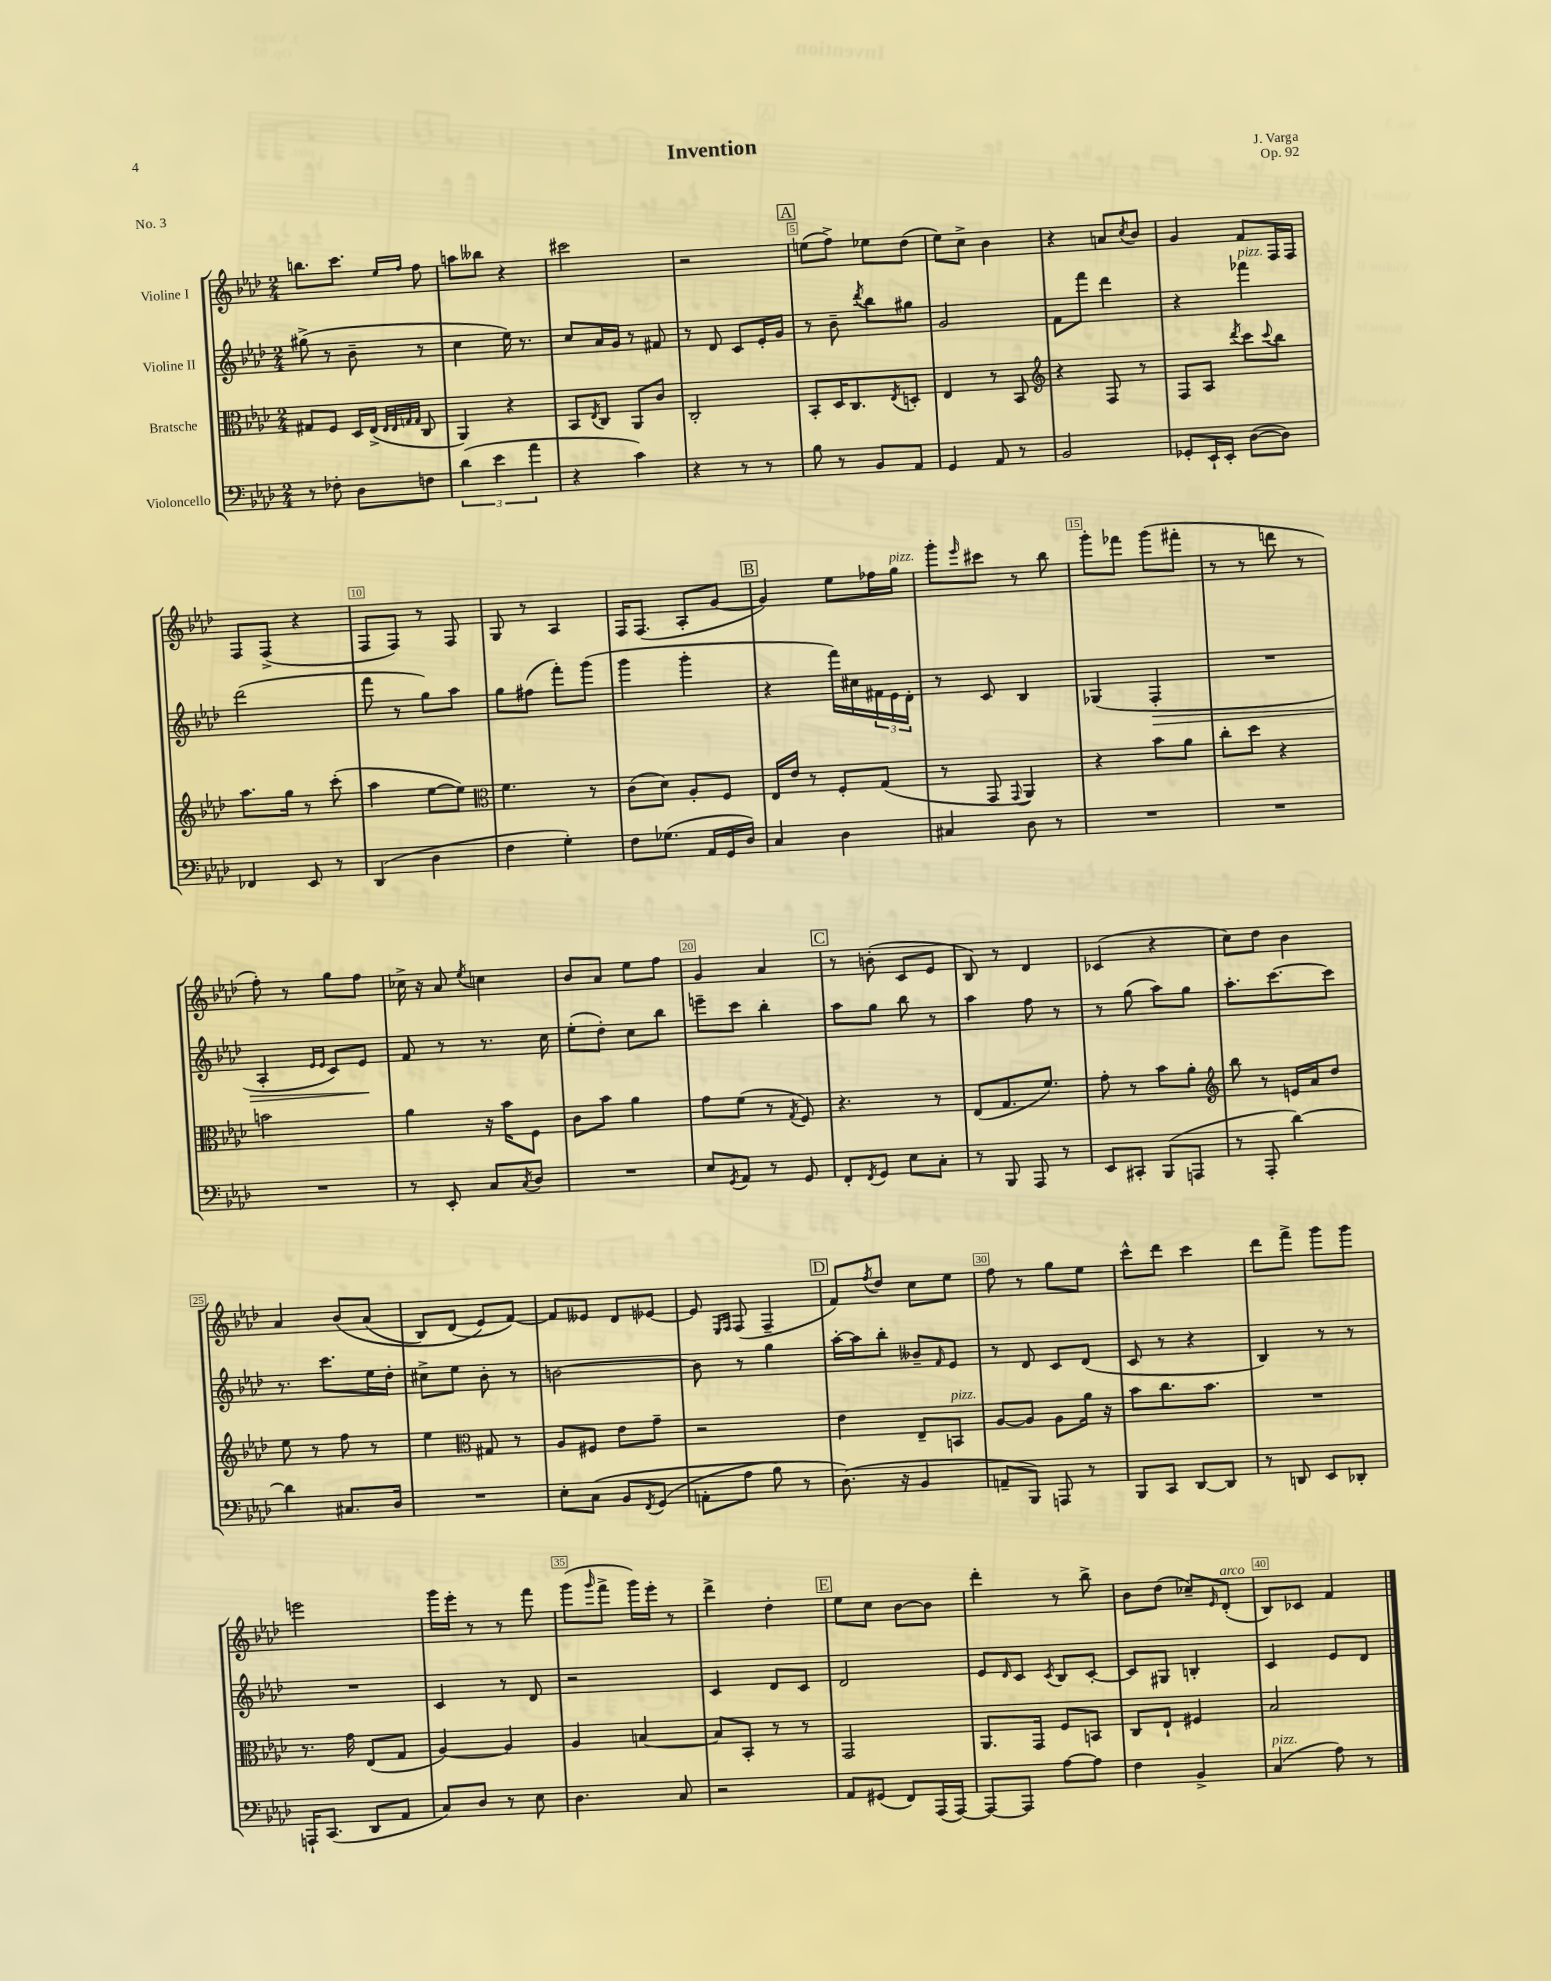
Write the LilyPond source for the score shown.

\header { title = "Invention" composer = "J. Varga" opus = "Op. 92" piece = "No. 3" }
<<
\new StaffGroup <<
\new Staff = "s0" \with { instrumentName = "Violine I" } {
    \clef treble \key aes \major \numericTimeSignature \time 2/4
    b''8. c'''8. \grace { ees''16 f''16 } f''8 |
    a''8 beses''8 r4 |
    cis'''2 |
    r2 |
    \mark \markup { \box "A" } e''8( f''8->) ees''8 des''8( |
    ees''8) c''8-> bes'4 |
    r4 a'8 \acciaccatura { c''8 } bes'8 |
    g'4 f'8 f16 f16 |
    f8 f8->( r4 |
    f8 f8) r8 f8 |
    g8 r8 aes4 |
    f16 f8.( aes8-. g'8~ |
    \mark \markup { \box "B" } g'4) ees''8 fes''16 g''16^\markup { \italic "pizz." } |
    g'''8-. \grace { ees'''16 } cis'''8 r8 bes''8 |
    g'''8-. fes'''8 g'''8( fis'''8-. |
    r8 r8 d'''8 r8 |
    f''8-.) r8 g''8 f''8 |
    ces''16-> r16 aes'8 \acciaccatura { ees''8 } c''4 |
    bes'8 aes'8 ees''8 f''8 |
    g'4 aes'4 |
    \mark \markup { \box "C" } r8 b'8-.( c'8 ees'8 |
    bes8) r8 des'4 |
    ces'4( r4 |
    c''8) des''8 bes'4 |
    aes'4 bes'8\( aes'8( |
    bes8) des'8( ees'8\) f'8~) |
    f'8 eeses'8 des'8 ees'8~ |
    ees'8 \grace { ees16 f16 } f8( f4-- |
    \mark \markup { \box "D" } f'8) \acciaccatura { f''8 } des''8 c''8 ees''8 |
    f''8 r8 g''8 ees''8 |
    c'''8-^ des'''8 c'''4 |
    des'''8 f'''8-> g'''8 g'''8 |
    e'''2 |
    g'''16 ees'''16-. r8 r8 f'''8 |
    g'''8( \grace { g'''16 } f'''8-> g'''16) ees'''16-. r8 |
    des'''4-> des''4-. |
    \mark \markup { \box "E" } ees''8 c''8 bes'8~ bes'8 |
    des'''4-. r8 bes''8-> |
    bes'8 des''8( ces''8--) \grace { ees'16 } des'8-.^\markup { \italic "arco" }( |
    bes8) ces'8 f'4 \bar "|." |
}
\new Staff = "s1" \with { instrumentName = "Violine II" } {
    \clef treble \key aes \major \numericTimeSignature \time 2/4
    gis''8->( r8 bes'8-- r8 |
    c''4 ees''16) r8. |
    c''8 aes'16 g'16 r8 fis'8 |
    r8 des'8 c'8 ees'16-. g'16 |
    \mark \markup { \box "A" } r8 bes'8-- \acciaccatura { des'''8 } bes''8 gis''8 |
    g'2 |
    f'8 f'''8 des'''4 |
    r4 fes'''4^\markup { \italic "pizz." } |
    des'''2( |
    f'''8 r8 g''8) aes''8 |
    g''8 fis''8( f'''8-.) g'''8( |
    g'''4 g'''4-. |
    \mark \markup { \box "B" } r4 f'''16) cis''16 \tuplet 3/2 { fis'16 ees'16 des'16-. } |
    r8 c'8 bes4 |
    ges4( f4-.\> |
    R2 |
    aes4-. \grace { ees'16 ees'16 } c'8) ees'8\! |
    f'8 r8 r8. c''16 |
    ees''8-.( des''8-.) c''8 bes''8 |
    e'''8-- c'''8 bes''4-. |
    \mark \markup { \box "C" } aes''8 g''8 bes''8 r8 |
    aes''4 f''8 r8 |
    r8 g''8( aes''8) g''8 |
    aes''8.-. c'''8.~ c'''8 |
    r8. c'''8. ees''16 des''16-. |
    cis''8-> ees''8 bes'8-. r8 |
    b'2~ |
    b'8 r8 g''4 |
    \mark \markup { \box "D" } aes''16~-. aes''16 bes''8-. beses'8-- \grace { f'16 } ees'8 |
    r8 des'8 c'8 des'8( |
    c'8 r8 r4 |
    bes4) r8 r8 |
    R2 |
    c'4 r8 des'8 |
    r2 |
    c'4 des'8 c'8 |
    \mark \markup { \box "E" } des'2 |
    ees'8 \grace { des'16 } c'8 \acciaccatura { c'8 } bes8 c'8~-. |
    c'8 gis8 b4-. |
    c'4 ees'8 des'8 \bar "|." |
}
\new Staff = "s2" \with { instrumentName = "Bratsche" } {
    \clef alto \key aes \major \numericTimeSignature \time 2/4
    gis8 f8 des16 ees16->( \grace { ees32 ees32 g32 g32 } c8 |
    aes,4) r4 |
    bes,8 \acciaccatura { ees8 } c8 aes,8 c'8 |
    c2-. |
    \mark \markup { \box "A" } bes,8-. des16 c8. \acciaccatura { ees8 } d8-. |
    ees4 r8 bes,8 |
    \clef treble r4 f8 r8 |
    f8 aes8 \acciaccatura { des'''8 } c'''8 \appoggiatura { c'''8 } bes''8 |
    aes''8. g''16 r8 c'''8-.( |
    aes''4 ees''8~ ees''8) |
    \clef alto f'4. r8 |
    c'8( des'8) aes8-. f8 |
    \mark \markup { \box "B" } ees16 ees'16 r8 f8-. g8( |
    r8 g,8 \appoggiatura { g,8 } aes,4) |
    r4 bes'8 aes'8 |
    c''8-. des''8 r4 |
    b'2 |
    aes'4 r16 bes'16 f8 |
    c'8 bes'8 aes'4 |
    g'8 f'8( r8 \acciaccatura { g8 } f8) |
    \mark \markup { \box "C" } r4. r8 |
    ees8( g8. f'8.) |
    g'8-. r8 bes'8 aes'8-. |
    \clef treble bes''8 r8 e'16 aes'16 des''8 |
    ees''8 r8 f''8 r8 |
    ees''4 \clef alto gis8 r8 |
    aes8 fis8 ees'8 g'8-- |
    r2 |
    \mark \markup { \box "D" } ees'4 ees8-- b,8^\markup { \italic "pizz." } |
    aes8~ aes8 aes8 aes'16 r16 |
    bes'8 c''8. bes'8. |
    R2 |
    r8. g'16 ees8( g8 |
    aes4~) aes4 |
    aes4 b4~ |
    b8 bes,8-. r8 r8 |
    \mark \markup { \box "E" } g,2 |
    aes,8. g,16 f8 b,8 |
    c8 ees8-! fis4 |
    bes2 \bar "|." |
}
\new Staff = "s3" \with { instrumentName = "Violoncello" } {
    \clef bass \key aes \major \numericTimeSignature \time 2/4
    r8 fes8-. des8 f8 |
    \tuplet 3/2 { des'4( ees'4 aes'4 } |
    r4 c'4) |
    r4 r8 r8 |
    \mark \markup { \box "A" } bes8 r8 bes,8 aes,8 |
    g,4 aes,8 r8 |
    bes,2 |
    ges,8-. ees,16-! ees,16-. des8~( des8) |
    fes,4 ees,8 r8 |
    des,4( des4 |
    f4 g4-.) |
    f8 ges8.( aes,16 g,16 des16) |
    \mark \markup { \box "B" } c4 des4 |
    cis4 des8 r8 |
    R2 |
    R2 |
    R2 |
    r8 ees,8-. c8 \acciaccatura { c8 } des8 |
    R2 |
    ees8 \acciaccatura { g,8 } aes,8 r8 g,8 |
    \mark \markup { \box "C" } f,8-. \acciaccatura { f,8 } g,8 ees8 c8-. |
    r8 bes,,8 aes,,8 r8 |
    ees,8 cis,8-. bes,,8( a,,8 |
    r8 aes,,8-. des'4~) |
    des'4 cis8. des16 |
    R2 |
    ees8-. c8\( bes,8 \acciaccatura { f,8 } g,8( |
    a,8-. aes8 bes8) r8 |
    \mark \markup { \box "D" } des8.(\) r16 bes,4 |
    a,8-- bes,,8) a,,8 r8 |
    bes,,8 c,8 des,8~ des,8 |
    r8 d,8 ees,8 des,8-. |
    a,,16-! c,8.( des,8 aes,8 |
    c8) des8 r8 ees8 |
    des4. c8 |
    r2 |
    \mark \markup { \box "E" } aes,8 gis,8( f,8) aes,,16( aes,,16~) |
    aes,,8~ aes,,8 aes8~ aes8 |
    f4 bes,4-> |
    c4^\markup { \italic "pizz." }( aes8) r8 \bar "|." |
}
>>
>>
\layout { \context { \Score \override BarNumber.break-visibility = ##(#f #t #t) barNumberVisibility = #(every-nth-bar-number-visible 5) \override BarNumber.stencil = #(make-stencil-boxer 0.1 0.3 ly:text-interface::print) } }
